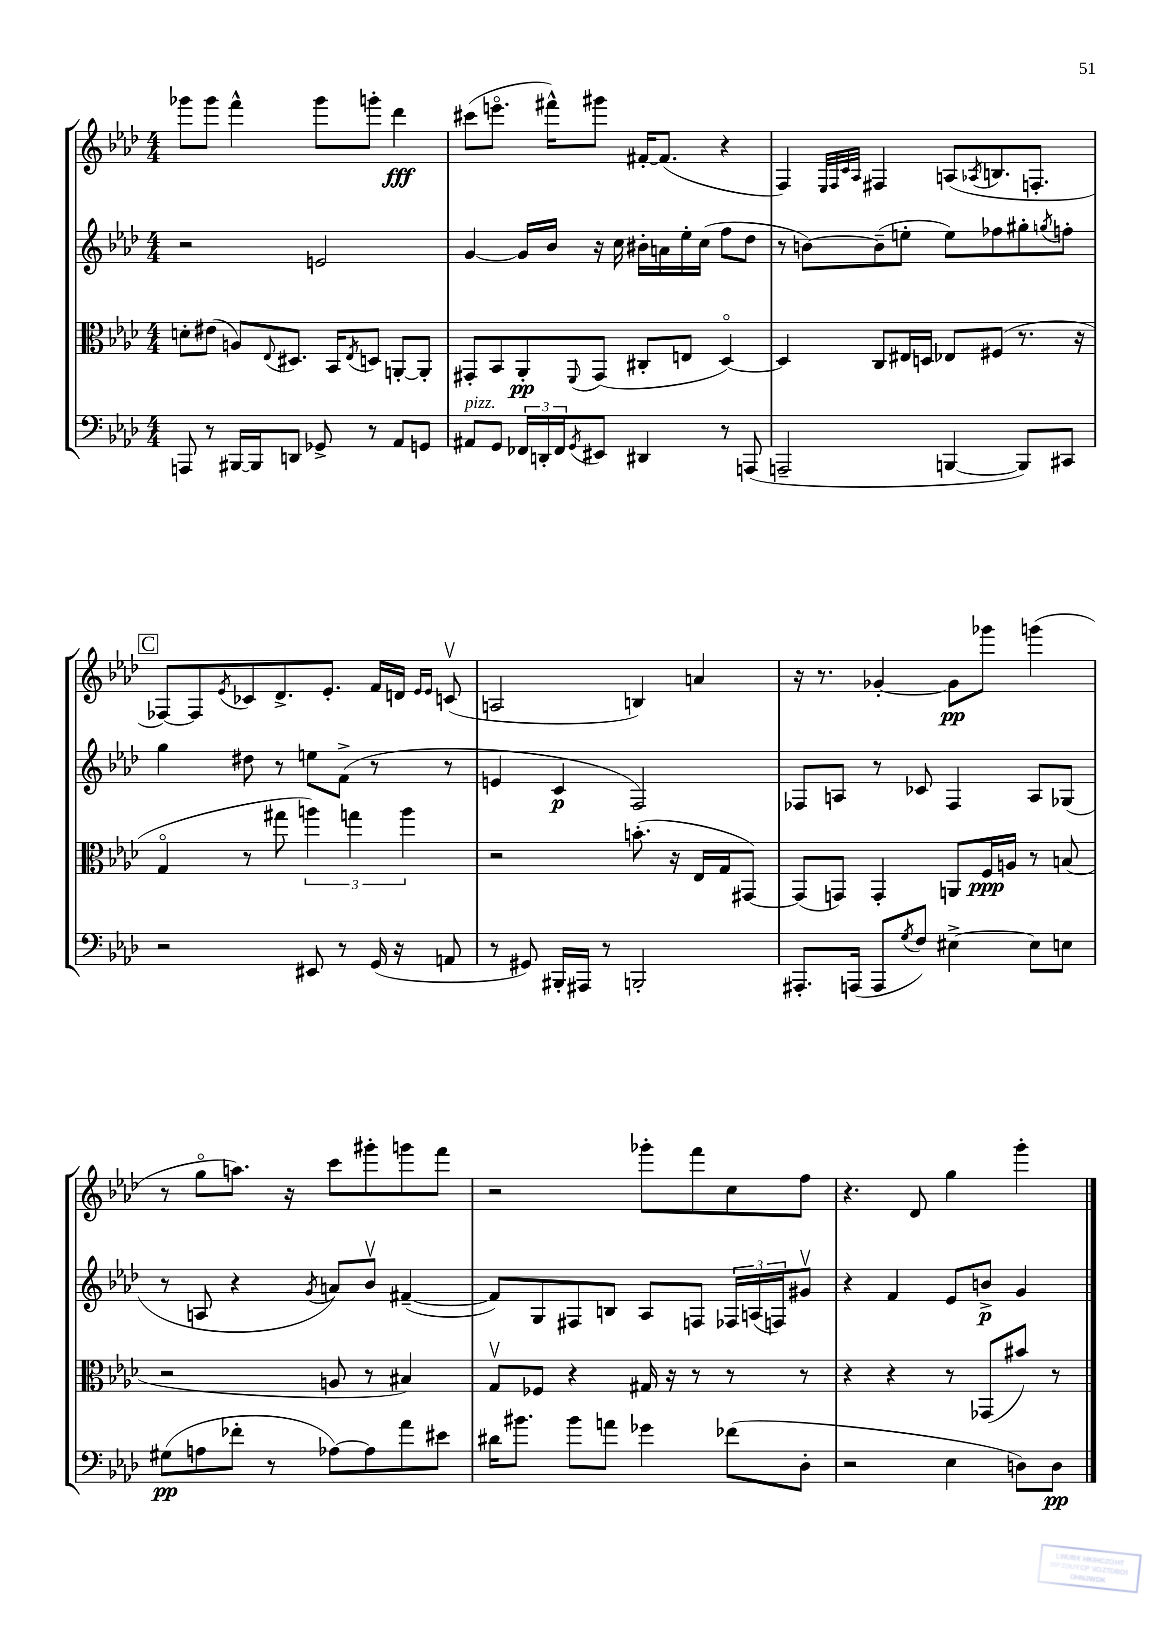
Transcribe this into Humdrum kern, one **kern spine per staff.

**kern	**kern	**kern	**kern
*staff4	*staff3	*staff2	*staff1
*clefF4	*clefC3	*clefG2	*clefG2
*k[b-e-a-d-]	*k[b-e-a-d-]	*k[b-e-a-d-]	*k[b-e-a-d-]
*M4/4	*M4/4	*M4/4	*M4/4
8AAA/	8d'\L	2r	8ggg-\L
8r	(8e#\J	.	8ggg-\J
[16BBB#/LL	8A/L)	.	4fff^^\
16BBB#/]J	.	.	.
.	8qqE-/	.	.
8DD/J	8.D#/J	.	.
8GG-^/	.	2e/	8ggg-\L
.	16BB-/LK	.	.
.	8qE-/	.	.
8r	8D/J	.	8ggg'\J
8AA-/L	[8AA'/L	.	4ddd-\
8GG/J	8AA'/]J	.	.
=	=	=	=
8AA#/L	8GG#'/L	[4g/	(8ccc#\L
8GG/J	8BB-/	.	8.eeeo\J
24FF-/LL	8AA-'/	16g/]LL	.
24DD'/	.	.	.
.	.	16b-/JJ	16fff#^^\LK)
24FF-/J	.	.	.
8qGG/	8qqFF/	.	.
8EE#/J	(8GG#/J	16r	8ggg#\J
.	.	16cc\	.
4DD#/	8C#'/L	16b#'\LL	[16f#'/LK
.	.	16a\	(8.f#/]J
.	8E/J	16ee-'\	.
.	.	(16cc\JJ	.
8r	[4D-o/)	8ff\L	4r
(8AAA/	.	8dd-\J	.
=	=	=	=
2AAA~/	4D-/]	8r	4F/)
.	.	[8b\L)	.
.	.	.	32qqE-/LLL
.	.	.	32qqF/
.	.	.	32qqc/
.	.	.	32qqA-/JJJ
.	8C/L	(8b~\]	4F#/
.	16E#/L	8ee'\J	.
.	16D/JJ	.	.
[4BBB/	8E-/L	8ee\L)	(8A/L
.	.	.	8qA-/
.	(8F#/J	8ff-\	8.B/
8BBB/]L)	8.r	8gg#'\	.
.	.	.	8.F'/J
.	.	8qgg/	.
8CC#/J	.	8ff'\J	.
.	16r	.	.
=	=	=	=
2r	4Go/	4gg\	[8F-/L)
.	.	.	8F-/]
.	.	.	8qe-/
.	8r	8dd#\	8c-/
.	8gg#\	8r	8.d-^/
8EE#/	6aa\)	8ee\L	.
.	.	.	8.e-'/J
8r	.	(8f^\J	.
.	6gg\	.	.
(16GG/	.	8r	16f/LL
16r	.	.	16d/JJ
.	6aa\	.	.
.	.	.	16qqe-/LL
.	.	.	16qqe-/JJ
8AA/	.	8r	(8cv/
=	=	=	=
8r	2r	4e/	2A/
8GG#/)	.	.	.
16BBB#'/LL	.	4c/	.
16AAA#/JJ	.	.	.
8r	.	.	.
2BBB'/	(8.b'\	2F/)	4B/)
.	16r	.	.
.	16E-/LL	.	4a/
.	16G/J	.	.
.	[8GG#/J)	.	.
=	=	=	=
8.AAA#'/L	(8GG#/]L	8F-/L	16r
.	.	.	8.r
.	8GG/J)	8A/J	.
(16AAA/Jk	.	.	.
8AAA/L	4GG'/	8r	[4g-'/
8qG/	.	.	.
8F/J)	.	8c-/	.
[4E#^\	8AA/L	4F-/	8g-\]L
.	16F/L	.	8ggg-\J
.	16A/JJ	.	.
8E#\]L	8r	8A/L	(4ggg\
8E\J	(8B/	(8G-/J	.
=	=	=	=
(8G#\L	2r	8r	8r
8A\	.	8A/	8ggo\L
8f-'\J	.	4r	8.aa\J)
8r	.	.	.
.	.	.	16r
.	.	8qg/	.
[8A-\L)	8A/	8a/L)	8ccc\L
8A-\]	8r	8b-v/J	8ggg#'\
8a-\	4B#/)	([4f#~/	8ggg\
8e#\J	.	.	8fff\J
=	=	=	=
16d#\LK	8Gv/L	8f#/]L)	2r
8.b#\J	.	.	.
.	8F-/J	8G/	.
8b#\L	4r	8F#/	.
8a\J	.	8B/J	.
4g-\	16G#/	8A-/L	8ggg-'\L
.	16r	.	.
.	8r	8F/J	8fff\
(8f-\L	8r	24F-/LL	8cc\
.	.	(24A/	.
.	.	24F/J)	.
8D-'\J	8r	8g#v/J	8ff\J
=	=	=	=
2r	4r	4r	4.r
.	4r	4f/	.
.	.	.	8d-/
4E-\	8r	8e-/L	4gg\
.	(8GG-/L	8b^/J	.
8D\L)	8b#/J)	4g/	4ggg'\
8D\J	8r	.	.
==	==	==	==
*-	*-	*-	*-
